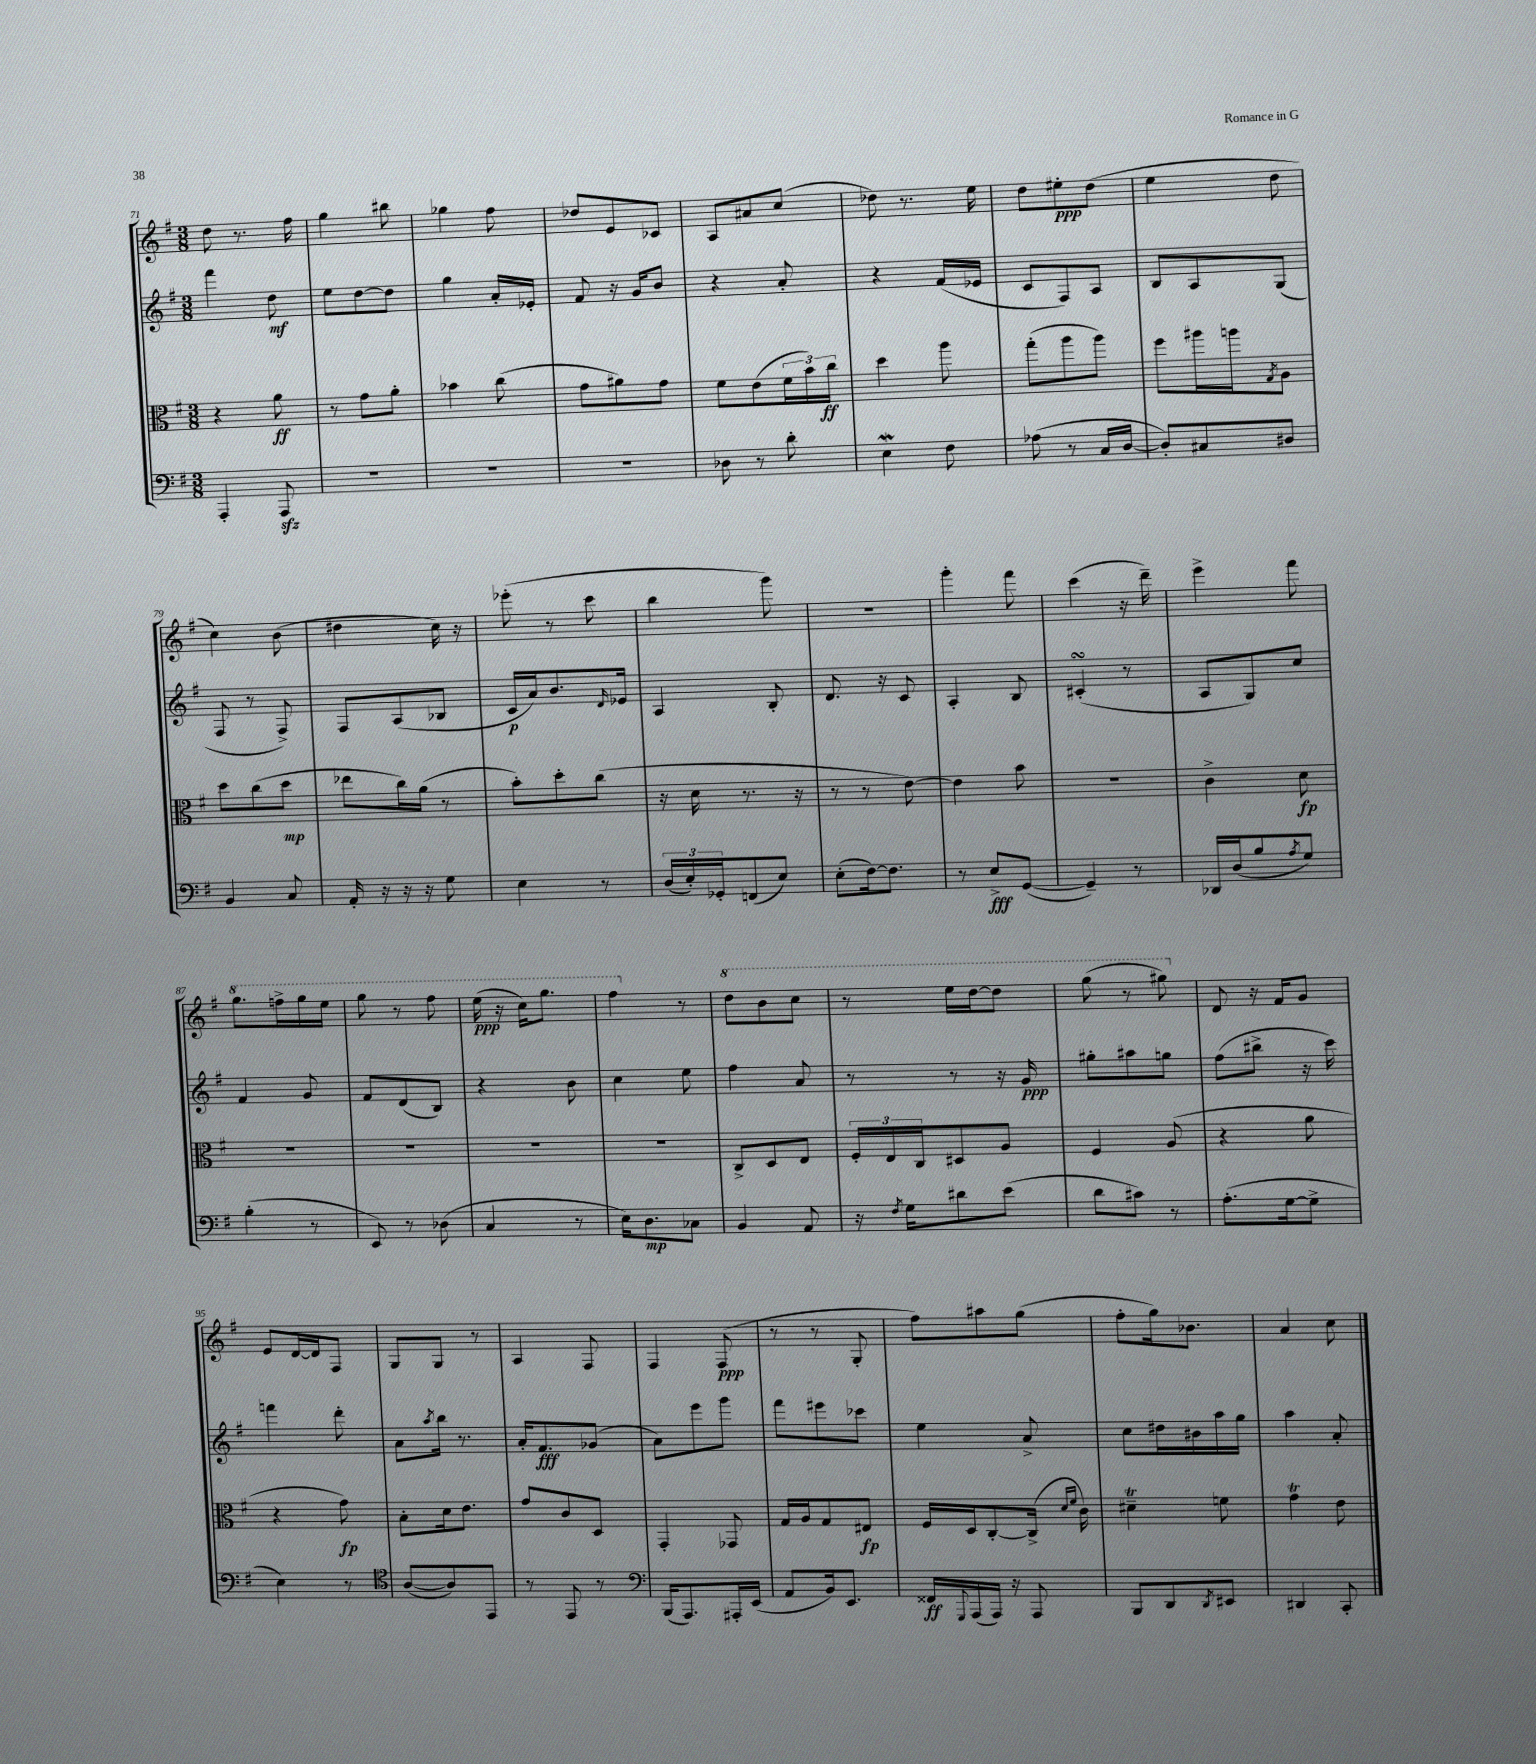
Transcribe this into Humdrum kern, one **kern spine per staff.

**kern	**kern	**kern	**kern
*staff4	*staff3	*staff2	*staff1
*clefF4	*clefC3	*clefG2	*clefG2
*k[f#]	*k[f#]	*k[f#]	*k[f#]
*M3/8	*M3/8	*M3/8	*M3/8
4AAA'	4r	4fff#	8dd
.	.	.	8.r
8AAA	8a	8dd	.
.	.	.	16ff#
=	=	=	=
4.r	8r	8ee	4gg
.	8g	[8dd	.
.	8a'	8dd]	8bb#
=	=	=	=
4.r	4b-	4gg	4gg-
.	(8cc	16a'	8ff#
.	.	16e-'	.
=	=	=	=
4.r	8g	8f#	8dd-
.	8a#)	16r	8e
.	.	16g	.
.	8g	8b	8c-
=	=	=	=
8D-	8f#	4r	8A
8r	(8e	.	8a#
8d'	24f#	8a'	(8cc
.	24b)	.	.
.	24cc	.	.
=	=	=	=
4E	4dd	4r	8dd-)
.	.	.	8.r
8F#	8aa	(16f#	.
.	.	16e-	16ee
=	=	=	=
(8A-	(8gg'	8c	8dd
8r	8aa	8F#)	8ee#'
16C	8aa)	8A	(8dd
[16D	.	.	.
=	=	=	=
8D'])	8ff#	8B	4ee
8C#	16aa#	8A	.
.	16aa	.	.
.	8qG	.	.
8D#	8A	(8G	8dd
=	=	=	=
4BB	8dd	8F#	4cc)
.	(8cc	8r	.
8C	8dd	8F#^)	(8b
=	=	=	=
16AA'	8ee-	8F#	4dd#
16r	.	.	.
16r	16cc)	(8A	.
16r	(16a	.	.
8G	8r	8B-	16cc)
.	.	.	16r
=	=	=	=
4E	8b')	16c	(8eee-'
.	.	16a)	.
.	8dd'	8.b	8r
8r	(8cc	.	8ccc
.	.	16qqd	.
.	.	16e-	.
=	=	=	=
(24D	16r	4A	4bb
24E')	.	.	.
.	16d	.	.
24GG-'	.	.	.
(8FF	8.r	.	.
8E)	.	8B'	8ggg)
.	16r	.	.
=	=	=	=
(8E'	8r	8.d	4.r
[16F#)	8r	.	.
8.F#]	.	16r	.
.	[8e)	8c	.
=	=	=	=
8r	4e]	4A'	4ggg'
8E^	.	.	.
([8GG	8b	8B	8fff#
=	=	=	=
4GG~])	4.r	(4c#'	(4ccc
8r	.	8r	16r
.	.	.	16ddd~)
=	=	=	=
16DD-	4c^	8A	4eee^
(16D	.	.	.
8B	.	8G)	.
8qA	.	.	.
8G)	8d	8cc	8fff#
=	=	=	=
(4B'	4.r	4f#	8.ggg
.	.	.	16fff^
8r	.	8g	16ggg
.	.	.	16eee
=	=	=	=
8EE)	4.r	8f#	8ggg
8r	.	(8d	8r
(8D-	.	8B)	8fff#
=	=	=	=
4C	4.r	4r	(16eee
.	.	.	16r
.	.	.	16ccc)
.	.	.	8.ggg
8r	.	8b	.
=	=	=	=
16E)	4.r	4cc	4fff#
8.D	.	.	.
8C-	.	8ee	8r
=	=	=	=
4BB	8C^	4ff#	8ddd
.	8D	.	8bb
8AA	8E	8a	8ccc
=	=	=	=
16r	24F#'	8r	8r
.	24E	.	.
8qF#	.	.	.
16G	.	.	.
.	24C	.	.
8d#	8D#	8r	16eee
.	.	.	[16ddd
(8e	8A	16r	8ddd]
.	.	16g	.
=	=	=	=
8d	4F#	8gg#'	(8ggg
8c#)	.	8aa#	8r
8r	(8A	8gg	8ggg#)
=	=	=	=
(8.A'	4r	(8ff#	8d
.	.	8bb#^	16r
[16G	.	.	16f#
8G^]	8a	16r	8g
.	.	16ccc)	.
=	=	=	=
4E)	4r	4fff	8e
.	.	.	[16d
.	.	.	16d]
8r	8g)	8ddd'	8F#
=	=	=	=
*clefC4	*	*	*
([8A	8B'	8a	8G
.	.	8qaa	.
8A])	16d	16bb	8G
.	8.e	8.r	.
8EE	.	.	8r
=	=	=	=
8r	8g	16a'	4A
.	.	8.f#	.
8EE	8c	.	.
8r	8D	(8g-	8F#
=	=	=	=
*clefF4	*	*	*
(16BBB	4GG'	8a)	4F#
8.AAA)	.	.	.
.	.	8eee	.
16AAA#'	8GG-	8ggg	(8F#
(16EE	.	.	.
=	=	=	=
8AA	16G	8fff#	8r
.	16A	.	.
16BB)	8G	8eee#	8r
8.EE	.	.	.
.	8E#	8ccc-	8G'
=	=	=	=
16FF##	16F#	4ee	8ff#)
8qqGGG	.	.	.
(16AAA	16D	.	.
16AAA)	[8C'	.	8aa#
16r	.	.	.
8AAA	(16C^]	8a^	(8gg
.	16qqd	.	.
.	16qqf#	.	.
.	16c)	.	.
=	=	=	=
8BBB	4d#~	8cc	8ff#'
8DD	.	16dd#	16gg)
.	.	16b#	8.b-
8qDD	.	.	.
8EE#	8f	16aa	.
.	.	16gg	.
=	=	=	=
4DD#	4g	4aa	4a
8CC'	8e	8a'	8cc
==	==	==	==
*-	*-	*-	*-
